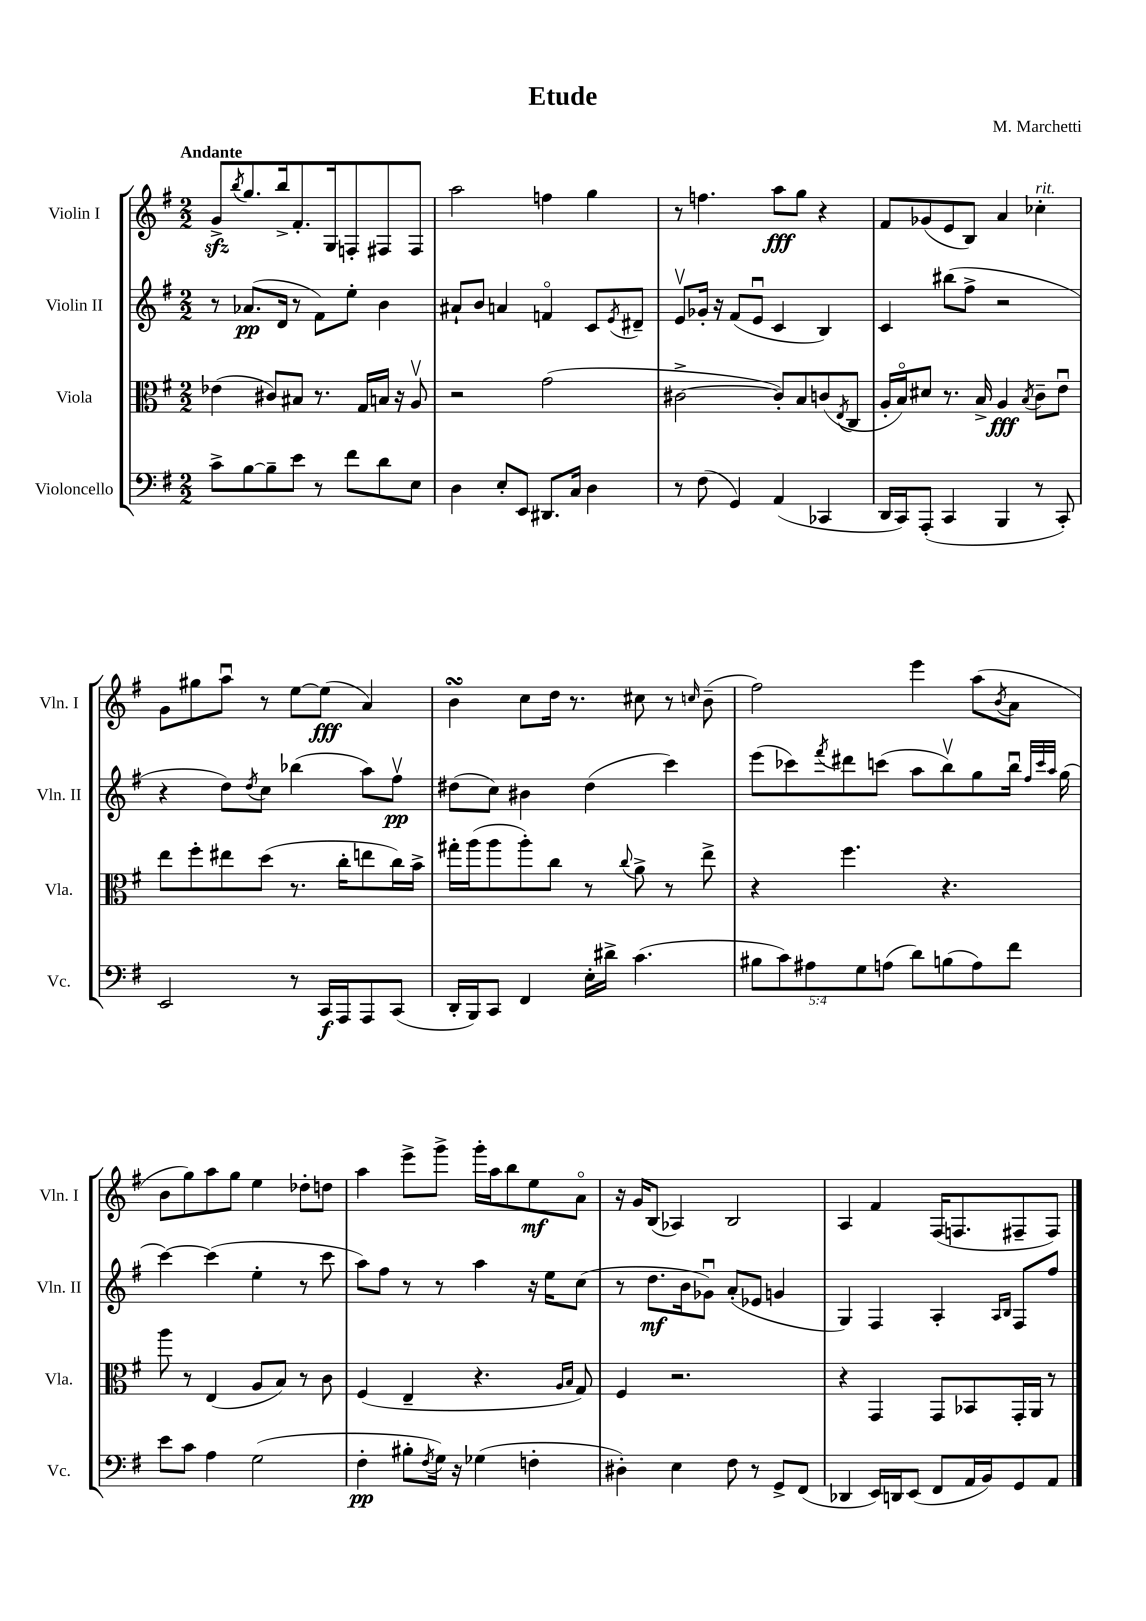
\header { title = "Etude" composer = "M. Marchetti" }
<<
\new StaffGroup <<
\new Staff = "s0" \with { instrumentName = "Violin I" shortInstrumentName = "Vln. I" } {
    \clef treble \key g \major \numericTimeSignature \time 2/2 \tempo "Andante"
    g'8->\sfz \acciaccatura { b''8 } g''8. b''16-> fis'8.-. g16 f8-. fis8 fis8 |
    a''2 f''4 g''4 |
    r8 f''4. a''8\fff g''8 r4 |
    fis'8 ges'8( e'8 b8) a'4 ces''4-.^\markup { \italic "rit." } |
    g'8 gis''8 a''8\downbow r8 e''8~ e''8\fff( a'4) |
    b'4\turn c''8 d''16 r8. cis''8 r8 \grace { c''16 } b'8--( |
    fis''2) e'''4 a''8( \acciaccatura { b'8 } a'8 |
    b'8 g''8) a''8 g''8 e''4 des''8-. d''8 |
    a''4 e'''8-> g'''8-> g'''16-. a''16 b''8 e''8\mf a'8\flageolet |
    r16 g'16 b8( aes4) b2 |
    a4 fis'4 fis16( f8. fis8-- fis8) \bar "|." |
}
\new Staff = "s1" \with { instrumentName = "Violin II" shortInstrumentName = "Vln. II" } {
    \clef treble \key g \major \numericTimeSignature \time 2/2
    r8 aes'8.\pp( d'16 r8 fis'8) e''8-. b'4 |
    ais'8-! b'8 a'4 f'4\flageolet c'8 \acciaccatura { e'8 } dis'8-- |
    e'8\upbow ges'16-. r16 fis'8( e'8\downbow c'4 b4) |
    c'4 bis''8( fis''8-> r2 |
    r4 d''8) \acciaccatura { d''8 } c''8 bes''4( a''8) fis''8\upbow\pp |
    dis''8( c''8) bis'4 dis''4( c'''4) |
    e'''8( ces'''8) \acciaccatura { fis'''8 } dis'''8 c'''8( a''8 b''8\upbow) g''8 b''16\downbow \grace { fis''32 c'''32 a''32 } g''16( |
    c'''4~) c'''4( e''4-. r8 c'''8 |
    a''8) fis''8 r8 r8 a''4 r16 e''16 c''8( |
    r8 d''8.\mf b'16 ges'8\downbow) a'8-.( ees'8 g'4 |
    g4) fis4 a4-. \grace { a16 b16 } fis8 fis''8 \bar "|." |
}
\new Staff = "s2" \with { instrumentName = "Viola" shortInstrumentName = "Vla." } {
    \clef alto \key g \major \numericTimeSignature \time 2/2
    ees'4( cis'8) bis8 r8. g16 b16 r16 a8\upbow |
    r2 g'2( |
    cis'2~-> cis'8-.) b8 c'8( \acciaccatura { e8 } c8 |
    a16-. b16\flageolet) dis'8 r8. b16-> a4\fff \acciaccatura { b8 } c'8-- e'8\downbow |
    e''8 fis''8-. eis''8 d''8( r8. c''16-. e''8 c''16) b'16-> |
    gis''16-. a''16( a''8 a''8-.) c''8 r8 \appoggiatura { c''8 } a'8-> r8 e''8-> |
    r4 fis''4. r4. |
    a''8 r8 e4( a8 b8) r8 c'8 |
    fis4( e4-- r4. \grace { a16 b16 } g8) |
    fis4 r2. |
    r4 g,4 g,8 bes,8 g,16-. a,16 r8 \bar "|." |
}
\new Staff = "s3" \with { instrumentName = "Violoncello" shortInstrumentName = "Vc." } {
    \clef bass \key g \major \numericTimeSignature \time 2/2 \override Staff.TupletNumber.text = #tuplet-number::calc-fraction-text
    c'8-> b8~ b8-- e'8 r8 fis'8 d'8 e8 |
    d4 e8-. e,8 dis,8. c16 d4 |
    r8 fis8( g,4) a,4( ces,4 |
    d,16 c,16) a,,8-.( c,4 b,,4 r8 c,8-.) |
    e,2 r8 c,16\f a,,16 a,,8 c,8( |
    d,16-. b,,16) c,8 fis,4 e16-. dis'16-> c'4.( |
    \tuplet 5/4 { bis8 c'8) ais8 g8 a8( } d'8) b8( a8) fis'8 |
    e'8 c'8 a4 g2( |
    fis4-.\pp bis8-. \acciaccatura { fis8 } g16) r16 ges4( f4-. |
    dis4-.) e4 fis8 r8 g,8-> fis,8( |
    des,4 e,16) d,16 e,8( fis,8 a,16 b,16) g,8 a,8 \bar "|." |
}
>>
>>
\layout { \context { \Score \remove "Bar_number_engraver" } }
